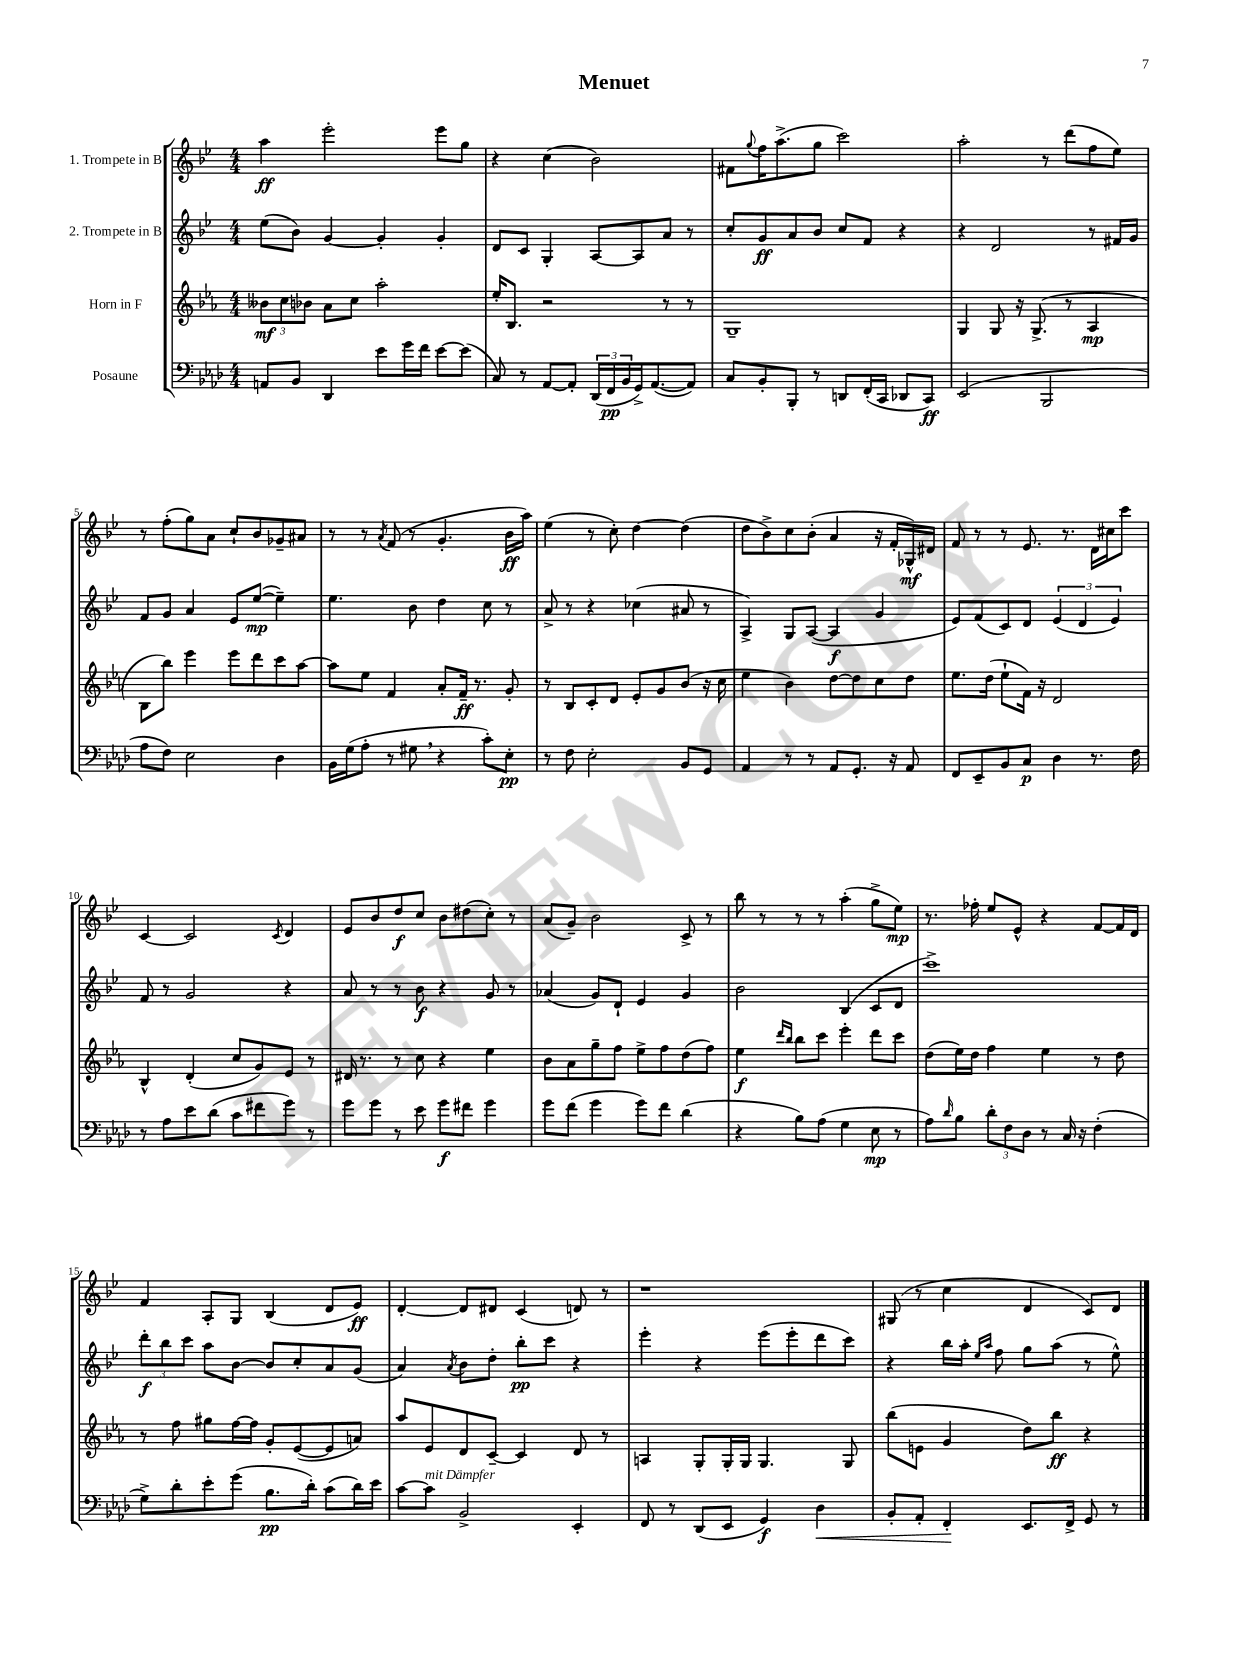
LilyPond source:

\header { title = "Menuet" }
<<
\new StaffGroup <<
\new Staff = "s0" \with { instrumentName = "1. Trompete in B" } {
    \clef treble \key bes \major \numericTimeSignature \time 4/4
    a''4\ff ees'''2-. ees'''8 g''8 |
    r4 c''4( bes'2) |
    fis'8 \appoggiatura { g''8 } f''16 a''8.->( g''8 c'''2) |
    a''2-. r8 d'''8( f''8 ees''8) |
    r8 f''8-.( g''8) a'8 c''8-! bes'8 ges'8-- ais'8 |
    r8 r8 \acciaccatura { a'8 } f'8( r8 g'4.-. bes'16\ff a''16) |
    ees''4( r8 c''8-.) d''4~ d''4( |
    d''8 bes'8->) c''8 bes'8-.( a'4 r16 f'16-. ges16-^\mf) dis'16 |
    f'8 r8 r8 ees'8. r8. d'16 cis''16 c'''8 |
    c'4~ c'2 \acciaccatura { c'8 } d'4 |
    ees'8 bes'8 d''8\f c''8 bes'8 dis''8( c''8-.) r8 |
    a'8( g'8--) bes'2 c'8-> r8 |
    bes''8 r8 r8 r8 a''4-.( g''8-> ees''8\mp) |
    r8. fes''16-. ees''8 ees'8-^ r4 f'8~ f'16 d'16 |
    f'4 a8-. g8 bes4( d'8 ees'8\ff) |
    d'4~-. d'8 dis'8 c'4( d'8) r8 |
    r1 |
    gis8( r8 c''4 d'4 c'8) d'8 \bar "|." |
}
\new Staff = "s1" \with { instrumentName = "2. Trompete in B" } {
    \clef treble \key bes \major \numericTimeSignature \time 4/4
    ees''8( bes'8) g'4~ g'4-. g'4-. |
    d'8 c'8 g4-. a8~ a8 a'8 r8 |
    c''8-. g'8\ff a'8 bes'8 c''8 f'8 r4 |
    r4 d'2 r8 fis'16 g'16 |
    f'8 g'8 a'4 ees'8 ees''8~\mp( ees''4--) |
    ees''4. bes'8 d''4 c''8 r8 |
    a'8-> r8 r4 ces''4( ais'8 r8 |
    a4->) g8 a8~( a4\f g'4 |
    ees'8) f'8( c'8) d'8 \tuplet 3/2 { ees'4( d'4 ees'4) } |
    f'8 r8 g'2 r4 |
    a'8 r8 r8 bes'8\f r4 g'8 r8 |
    aes'4( g'8) d'8-! ees'4 g'4 |
    bes'2 bes4( c'8 d'8 |
    c'''1->) |
    \tuplet 3/2 { d'''8-.\f bes''8 c'''8 } a''8 bes'8~ bes'8 c''8-. a'8 g'8( |
    a'4) \acciaccatura { a'8 } bes'8 d''8-. bes''8-.\pp c'''8 r4 |
    ees'''4-. r4 ees'''8( ees'''8-. d'''8 c'''8) |
    r4 bes''16 a''16-. \grace { ees''16 a''16 } f''8 g''8 a''8( r8 ees''8-^) \bar "|." |
}
\new Staff = "s2" \with { instrumentName = "Horn in F" } {
    \clef treble \key ees \major \numericTimeSignature \time 4/4
    \tuplet 3/2 { beses'8\mf c''8 bes'8 } aes'8 c''8 aes''2-. |
    ees''16-. bes8. r2 r8 r8 |
    g1-- |
    g4 g8 r16 g8.->( r8 aes4\mp |
    bes8 bes''8) ees'''4 ees'''8 d'''8 c'''8 aes''8~ |
    aes''8 ees''8 f'4 aes'8-. f'16--\ff r8. g'8-. |
    r8 bes8 c'8-. d'8 ees'8-. g'8 bes'8( r16 c''16 |
    ees''4 bes'4) d''8~ d''8 c''8 d''8 |
    ees''8. d''16( ees''8-! f'16) r16 d'2 |
    bes4-^ d'4-.( c''8 g'8) ees'8 r8 |
    dis'16 r8. r8 c''8 r4 ees''4 |
    bes'8 aes'8 g''8-- f''8 ees''8-> f''8 d''8( f''8) |
    ees''4\f \grace { d'''16 bes''16 } bes''8 c'''8 ees'''4-. d'''8 c'''8 |
    d''8( ees''16) d''16 f''4 ees''4 r8 d''8 |
    r8 f''8 gis''8 f''16~ f''16 g'8-. ees'8~( ees'8 a'8) |
    aes''8 ees'8 d'8 c'8~-- c'4 d'8 r8 |
    a4 g8-. g16-. g16 g4. g8 |
    bes''8( e'8 g'4 d''8) bes''8\ff r4 \bar "|." |
}
\new Staff = "s3" \with { instrumentName = "Posaune" } {
    \clef bass \key aes \major \numericTimeSignature \time 4/4
    a,8 bes,8 des,4 ees'8 g'16 f'16 ees'8~ ees'8( |
    c8) r8 aes,8~ aes,8-. \tuplet 3/2 { des,16( f,16\pp bes,16 } g,16->) aes,8.~( aes,8) |
    c8 bes,8-. bes,,8-. r8 d,8 f,16-.( c,16 des,8 c,8\ff) |
    ees,2( bes,,2 |
    aes8 f8) ees2 des4 |
    bes,16 g16( aes8-. r8 gis8 \breathe r4 c'8-.) ees8-.\pp |
    r8 f8 ees2-. bes,8 g,8 |
    aes,4 r8 r8 aes,8 g,8.-. r16 aes,8 |
    f,8 ees,8-- bes,8 c8\p des4 r8. f16 |
    r8 aes8 ees'8 des'8( c'8 fis'8 g'8) r8 |
    g'8 g'8 r8 ees'8 g'8\f fis'8 g'4 |
    g'8 f'8( g'4 g'8) f'8 des'4( |
    r4 bes8) aes8( g4 ees8\mp r8 |
    aes8) \grace { des'16 } bes8 \tuplet 3/2 { des'8-. f8 des8 } r8 c16 r16 f4-.( |
    g8->) des'8-. ees'8-. g'8( bes8.\pp des'16-.) c'8( des'16) ees'16 |
    c'8~ c'8^\markup { \italic "mit Dämpfer" } bes,2-> ees,4-. |
    f,8 r8 des,8( ees,8 g,4\f) des4\< |
    bes,8-. aes,8-. f,4-.\! ees,8. f,16-> g,8 r8 \bar "|." |
}
>>
>>
